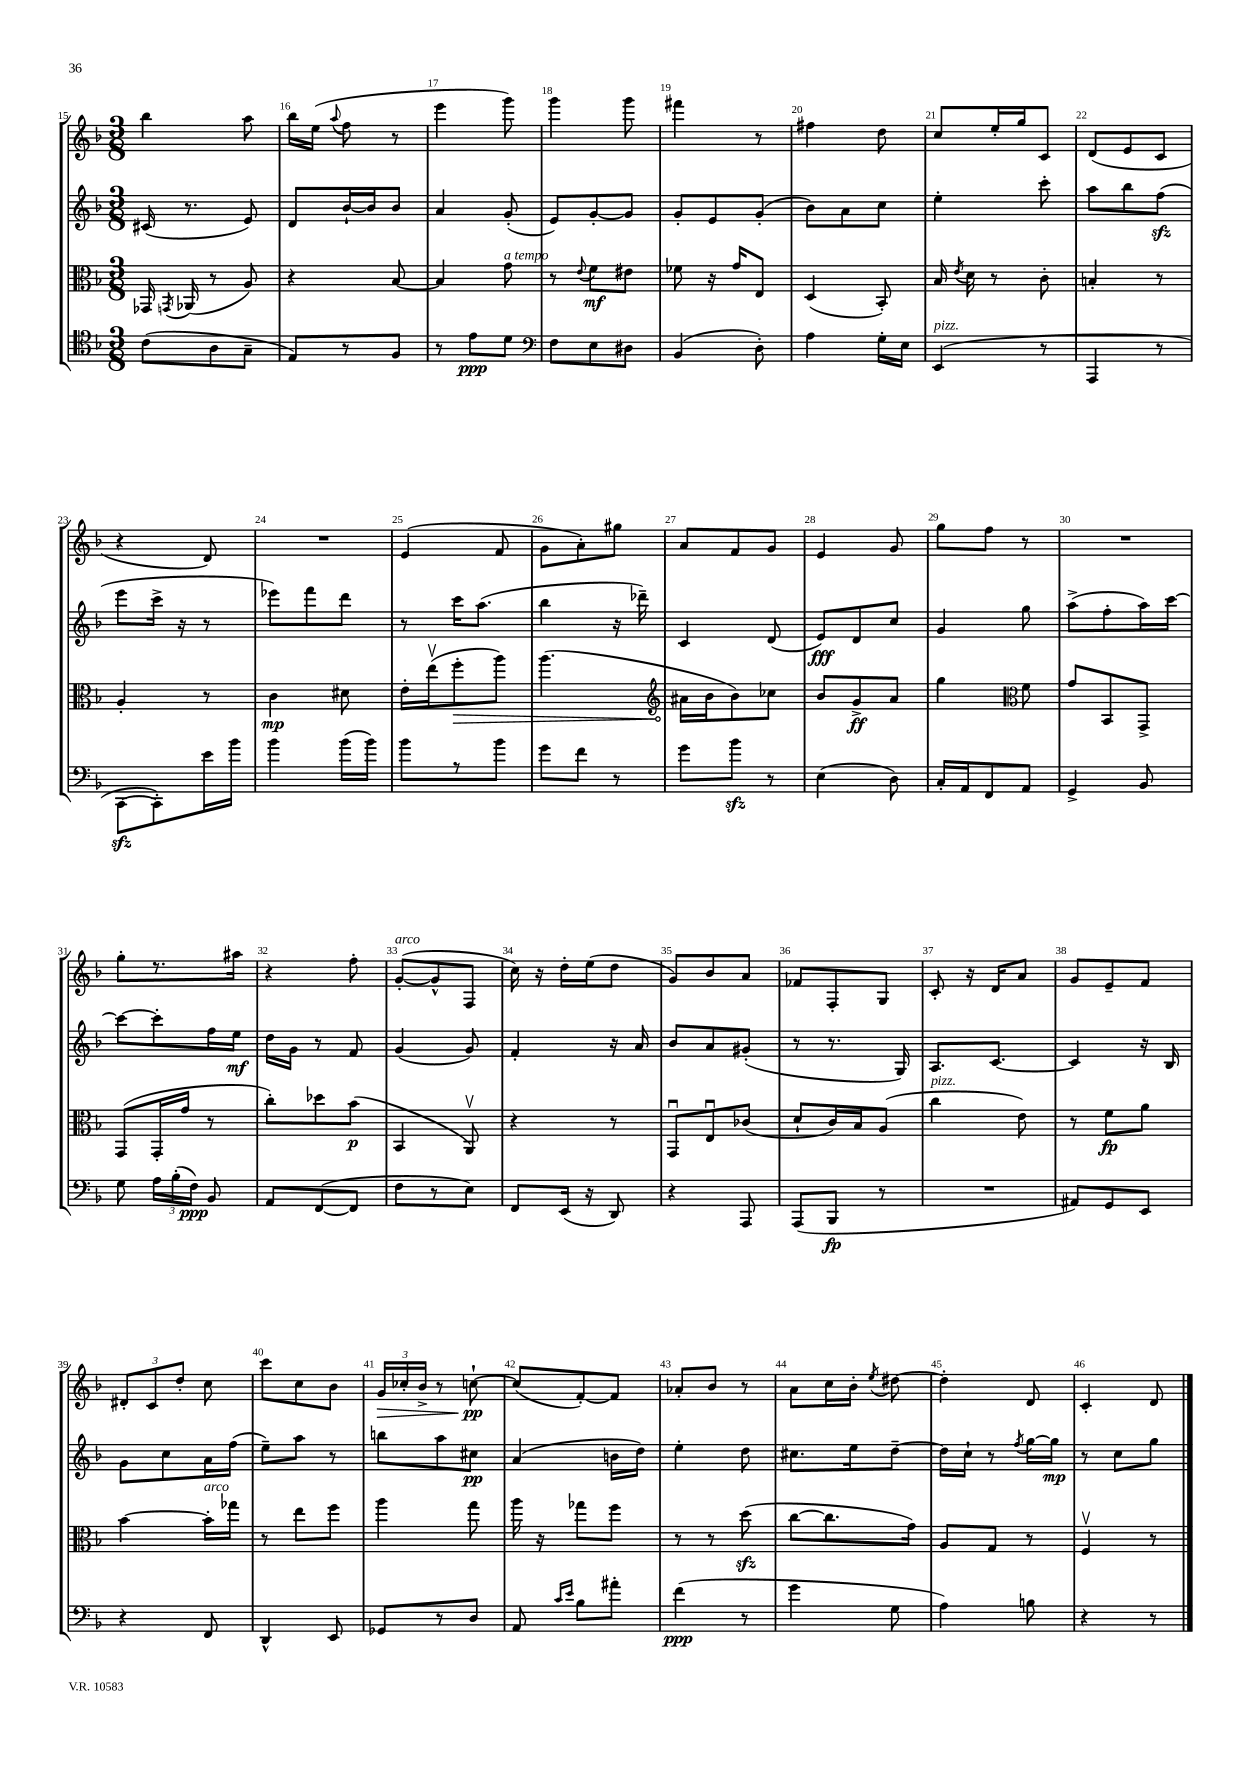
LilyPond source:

<<
\new StaffGroup <<
\new Staff = "s0" {
    \clef treble \key f \major \numericTimeSignature \time 3/8
    \autoBeamOff bes''4 a''8 |
    bes''16[ e''16]( \appoggiatura { a''8 } f''8 r8 |
    e'''4 g'''8) |
    g'''4 g'''8 |
    fis'''4 r8 |
    fis''4 d''8 |
    c''8[ e''16-. g''16 c'8] |
    d'8[( e'8 c'8] |
    r4 d'8) |
    R4. |
    e'4( f'8 |
    g'8[ a'8-.) gis''8] |
    a'8[ f'8 g'8] |
    e'4 g'8 |
    g''8[ f''8] r8 |
    R4. |
    g''8[-. r8. ais''16] |
    r4 f''8-. |
    g'8[~-.^\markup { \italic "arco" }( g'8-^ f8] |
    c''16) r16 d''16[-. e''16( d''8] |
    g'8[) bes'8 a'8] |
    fes'8[ f8-. g8] |
    c'8-. r16 d'16[ a'8] |
    g'8[ e'8-- f'8] |
    \tuplet 3/2 { dis'8[-. c'8 d''8]-. } c''8 |
    c'''8[ c''8 bes'8] |
    \tuplet 3/2 { g'16[\> ces''16-. bes'16]-> } r8 c''8~-!\pp\! |
    c''8[( f'8~-.) f'8] |
    aes'8[-. bes'8] r8 |
    a'8[ c''16 bes'16]-. \acciaccatura { e''8 } dis''8~ |
    dis''4-. d'8 |
    c'4-. d'8 \bar "|." |
}
\new Staff = "s1" {
    \clef treble \key f \major \numericTimeSignature \time 3/8
    \autoBeamOff cis'16( r8. e'8) |
    d'8[ bes'16~-! bes'16 bes'8] |
    a'4 g'8-.( |
    e'8[) g'8~-. g'8] |
    g'8[-. e'8 g'8]-.( |
    bes'8[) a'8 c''8] |
    e''4-. c'''8-. |
    a''8[ bes''8 f''8]\sfz( |
    e'''8[ c'''16]-> r16 r8 |
    ees'''8[) f'''8 d'''8] |
    r8 c'''16[ a''8.]( |
    bes''4 r16 des'''16--) |
    c'4 d'8( |
    e'8[\fff) d'8 c''8] |
    g'4 g''8 |
    a''8[->( f''8-. a''16) c'''16]~ |
    c'''8[~ c'''8-. f''16 e''16]\mf |
    d''16[ g'16] r8 f'8 |
    g'4( g'8) |
    f'4-. r16 a'16 |
    bes'8[ a'8 gis'8]-.( |
    r8 r8. g16) |
    a8.[ c'8.]~ |
    c'4 r16 bes16 |
    g'8[ c''8 a'16 f''16]( |
    e''8[--) a''8] r8 |
    b''8[ a''8 cis''8]\pp |
    a'4( b'16[ d''16]) |
    e''4-. d''8 |
    cis''8.[ e''16 d''8]~-- |
    d''16[ c''16]-! r8 \acciaccatura { f''8 } g''16[~ g''16]\mp |
    r8 c''8[ g''8] \bar "|." |
}
\new Staff = "s2" {
    \clef alto \key f \major \numericTimeSignature \time 3/8
    \autoBeamOff ges,16 \acciaccatura { g,8 } aes,16( r8 a8) |
    r4 bes8~ |
    bes4 g'8^\markup { \italic "a tempo" } |
    r8 \appoggiatura { e'8 } f'8[\mf eis'8] |
    fes'8 r16 g'16[ e8] |
    d4( bes,8-.) |
    bes16 \acciaccatura { e'8 } d'16 r8 c'8-. |
    b4-. r8 |
    a4-. r8 |
    c'4\mp dis'8 |
    e'16[-. e''16\upbow( \once \override Hairpin.circled-tip = ##t f''8-.\> a''8]) |
    a''4.( |
    \clef treble ais'16[\! bes'16 bes'8) ces''8] |
    bes'8[ g'8->\ff a'8] |
    g''4 \clef alto f'8 |
    g'8[ bes,8 g,8]-> |
    g,8[( g,16-. g'16] r8 |
    c''8[-.) des''8 bes'8]\p( |
    bes,4 a,8\upbow) |
    r4 r8 |
    g,8[\downbow e8\downbow ces'8]( |
    d'8[-! c'16) bes16 a8]( |
    c''4^\markup { \italic "pizz." } e'8) |
    r8 f'8[\fp a'8] |
    bes'4~ bes'16[-.^\markup { \italic "arco" } ges''16] |
    r8 e''8[ f''8] |
    a''4 g''8 |
    a''16 r16 ges''8[ f''8] |
    r8 r8 d''8\sfz( |
    c''8[~ c''8. g'16]) |
    a8[ g8] r8 |
    f4\upbow r8 \bar "|." |
}
\new Staff = "s3" {
    \clef tenor \key f \major \numericTimeSignature \time 3/8
    \autoBeamOff c'8[( a8 g8]-- |
    e8[) r8 f8] |
    r8 e'8[\ppp d'8] |
    \clef bass f8[ e8 dis8] |
    bes,4( d8-.) |
    a4 g16[-. e16] |
    e,4^\markup { \italic "pizz." }( r8 |
    a,,4 r8 |
    c,8[~\sfz c,8-.) e'16 bes'16] |
    bes'4 bes'16[( bes'16]) |
    bes'8[ r8 bes'8] |
    g'8[ f'8] r8 |
    g'8[ bes'8]\sfz r8 |
    e4( d8) |
    c16[-. a,16 f,8 a,8] |
    g,4-> bes,8 |
    g8 \tuplet 3/2 { a16[ bes16-.( f16]\ppp) } bes,8 |
    a,8[ f,8~( f,8] |
    f8[ r8 e8]) |
    f,8[ e,16]( r16 d,8) |
    r4 a,,8 |
    a,,8[( bes,,8]\fp r8 |
    R4. |
    ais,8[) g,8 e,8] |
    r4 f,8 |
    d,4-^ e,8 |
    ges,8[ r8 d8] |
    a,8 \grace { c'16[ e'16] } bes8[ ais'8]-. |
    f'4\ppp( r8 |
    g'4 g8 |
    a4) b8 |
    r4 r8 \bar "|." |
}
>>
>>
\layout { \context { \Score currentBarNumber = #15 \override BarNumber.break-visibility = ##(#f #t #t) barNumberVisibility = #all-bar-numbers-visible } }
